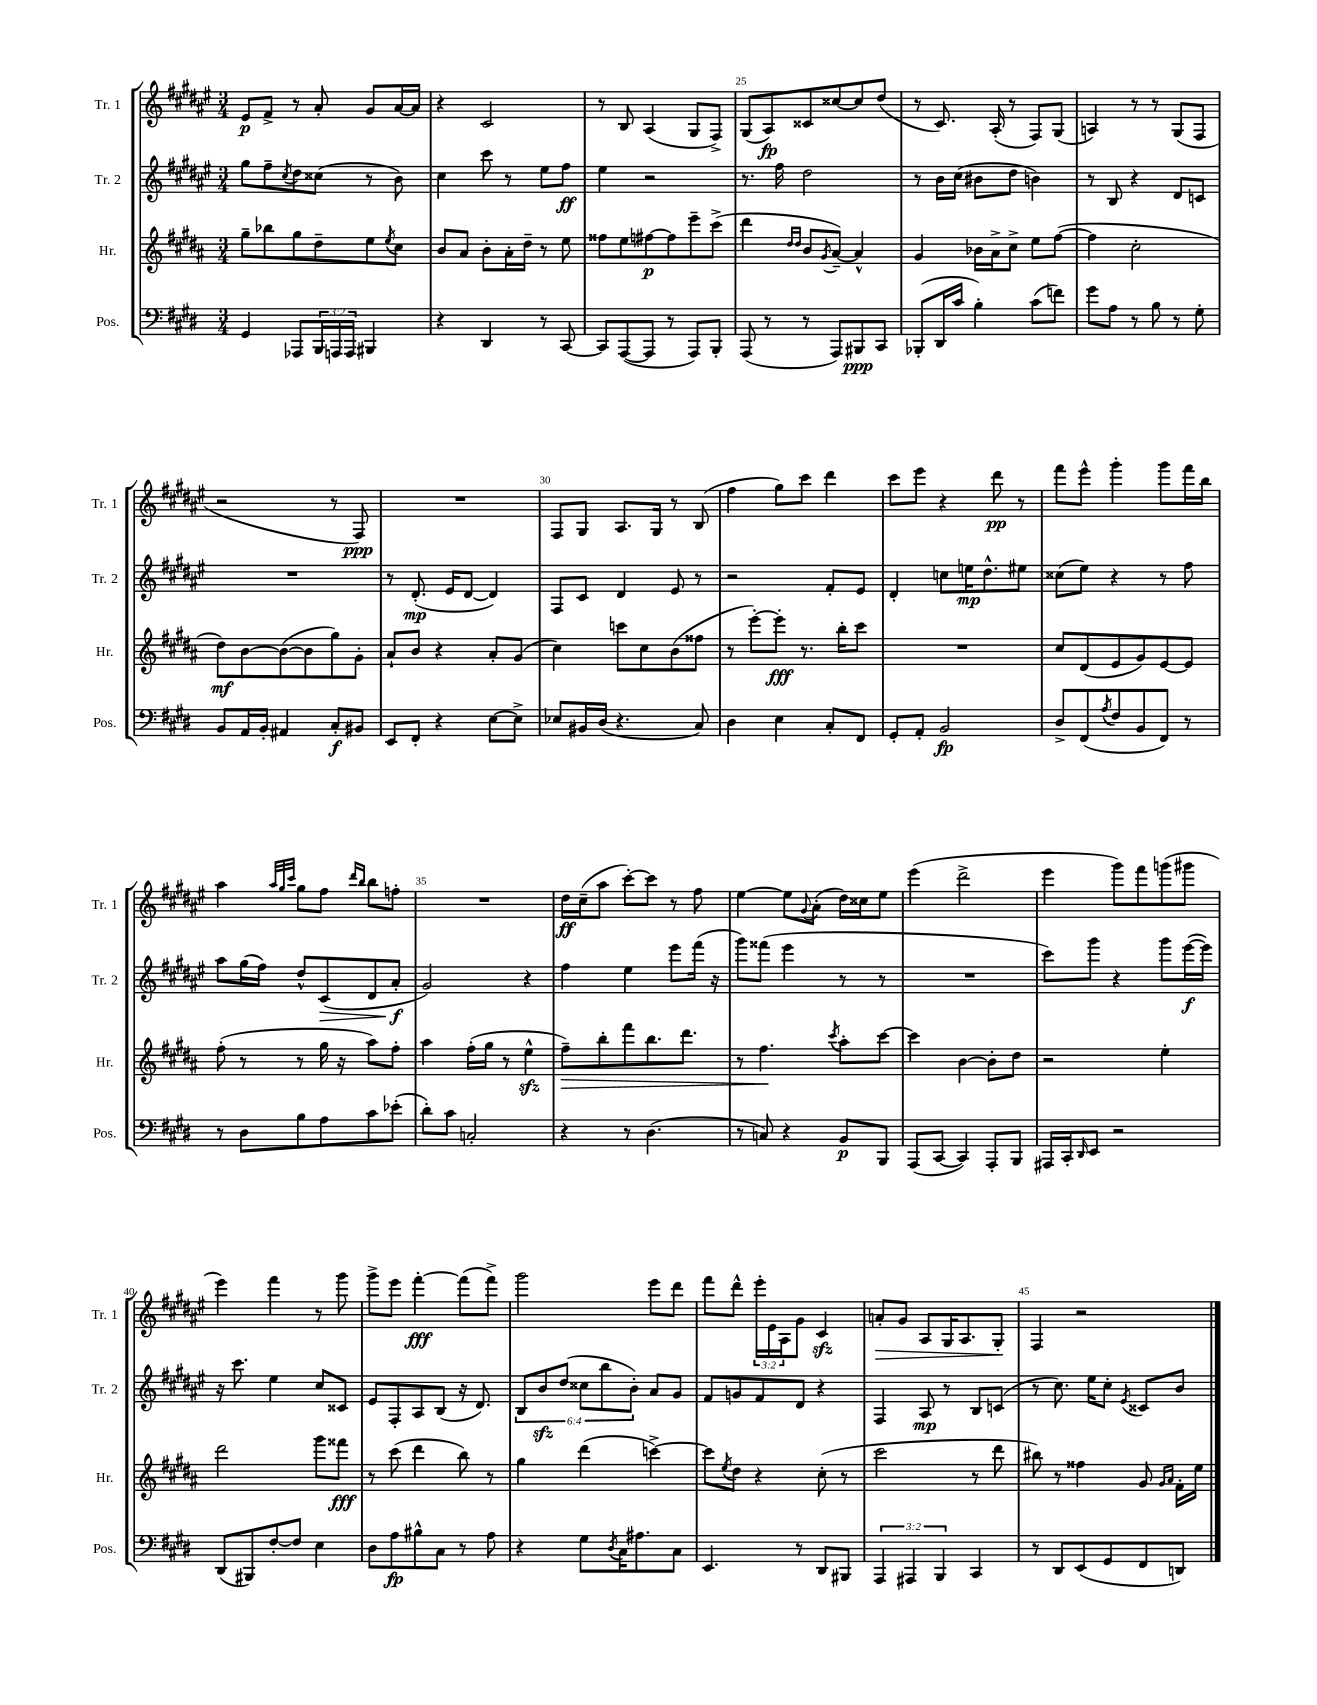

**kern	**kern	**kern	**kern
*staff4	*staff3	*staff2	*staff1
*clefF4	*clefG2	*clefG2	*clefG2
*k[f#c#g#d#]	*k[f#c#g#d#a#]	*k[f#c#g#d#a#e#]	*k[f#c#g#d#a#e#]
*M3/4	*M3/4	*M3/4	*M3/4
4GG#	8gg#~	8gg#	8e#
.	8bb-	8ff#~	8f#^
.	.	8qcc#	.
8AAA-	8gg#	8dd#	8r
24BBB	8dd#~	(8cc##	8a#'
24AAA	.	.	.
24AAA	.	.	.
4BBB#	8ee	8r	8g#
.	8qee	.	.
.	8cc#	8b)	[16a#
.	.	.	16a#]
=	=	=	=
4r	8b	4cc#	4r
.	8a#	.	.
4DD#	8b'	8ccc#	2c#
.	16a#'	8r	.
.	16dd#~	.	.
8r	8r	8ee#	.
[8CC#	8ee	8ff#	.
=	=	=	=
8CC#]	8ff##	4ee#	8r
([8AAA	8ee	.	8B
8AAA]	[8ff#	2r	(4A#
8r	8ff#]	.	.
8AAA)	8eee~	.	8G#
8BBB'	(8ccc#^	.	8F#^)
=	=	=	=
(8AAA	4ddd#	8.r	(8G#
8r	.	.	8A#)
.	.	16ff#	.
.	16qqdd#	.	.
.	16qqdd#	.	.
8r	8b	2dd#	8c##
.	8qg#	.	.
8AAA)	[8a#~)	.	[8cc##
8BBB#	4a#^^]	.	8cc##]
8CC#	.	.	(8dd#
=	=	=	=
(8BBB-'	4g#	8r	8r
16DD#	.	16b	8.c#)
16c#	.	(16cc#	.
4B')	16b-	8b#	.
.	16a#^	.	(16A#'
.	8cc#^	8dd#	8r
(8c#	8ee	4b)	8F#)
8f)	([8ff#	.	(8G#
=	=	=	=
8g#	4ff#]	8r	4A)
8A	.	8B	.
8r	2cc#'	4r	8r
8B	.	.	8r
8r	.	8d#	(8G#
8G#'	.	8c	8F#
=	=	=	=
8BB	8dd#)	2.r	2r
16AA	[8b	.	.
16BB'	.	.	.
4AA#	(8b_	.	.
.	8b]	.	.
8C#'	8gg#)	.	8r
8BB#	8g#'	.	8F#)
=	=	=	=
8EE	8a#`	8r	2.r
8FF#'	8b	(8.d#'	.
4r	4r	.	.
.	.	16e#	.
.	.	[8d#	.
[8E	8a#'	4d#])	.
8E^]	(8g#	.	.
=	=	=	=
8E-	4cc#)	8F#	8F#
16BB#	.	8c#	8G#
(16D#	.	.	.
4.r	8ccc	4d#	8.A#
.	8cc#	.	.
.	.	.	16G#
.	(8b	8e#	8r
8C#)	8ff##	8r	(8B
=	=	=	=
4D#	8r	2r	4ff#
.	[8eee')	.	.
4E	8eee']	.	8gg#)
.	8.r	.	8ccc#
8C#'	.	8f#'	4ddd#
.	16bb'	.	.
8FF#	8ccc#	8e#	.
=	=	=	=
8GG#'	2.r	4d#'	8ccc#
8AA'	.	.	8eee#
2BB	.	8cc	4r
.	.	16ee	.
.	.	8.dd#^^	.
.	.	.	8ddd#
.	.	8ee#	8r
=	=	=	=
8D#^	8cc#	(8cc##	8fff#
(8FF#	(8d#	8ee#)	8eee#^^
8qA	.	.	.
8F#	8e	4r	4ggg#'
8BB	8g#)	.	.
8FF#)	[8e	8r	8ggg#
8r	8e]	8ff#	16fff#
.	.	.	16bb
=	=	=	=
8r	(8ff#'	8aa#	4aa#
8D#	8r	(16gg#	.
.	.	16ff#)	.
.	.	.	32qqaa#
.	.	.	32qqgg#
.	.	.	32qqccc#
8B	8r	8dd#^^	8gg#
8A	16gg#	(8c#	8ff#
.	16r	.	.
.	.	.	16qqddd#
.	.	.	16qqbb
8c#	8aa#)	8d#	8bb
(8e-'	8ff#'	8a#'	8ff'
=	=	=	=
8d#')	4aa#	2g#)	2.r
8c#	.	.	.
2C'	(16ff#'	.	.
.	16gg#	.	.
.	8r	.	.
.	4ee^^	4r	.
=	=	=	=
4r	8ff#~)	4ff#	16dd#
.	.	.	(16cc#~
.	8bb'	.	8aa#
8r	8fff#	4ee#	[8ccc#')
(4.D#	8.bb	.	8ccc#]
.	.	8eee#	8r
.	8.ddd#	.	.
.	.	(16fff#	8ff#
.	.	16r	.
=	=	=	=
8r	8r	8ggg#)	[4ee#
8C)	4.ff#	(8fff##	.
4r	.	4eee#	8ee#]
.	.	.	8qqg#
.	.	.	(8a#'
.	8qccc#	.	.
8BB	8aa#'	8r	16dd#)
.	.	.	16cc##
8BBB	[8ccc#	8r	8ee#
=	=	=	=
(8AAA	4ccc#]	2.r	(4eee#
[8CC#	.	.	.
4CC#])	[4b	.	2ddd#^
8AAA'	8b']	.	.
8BBB	8dd#	.	.
=	=	=	=
16AAA#	2r	8ccc#)	4eee#
16CC#'	.	.	.
16qqDD#	.	.	.
8EE	.	8ggg#	.
2r	.	4r	8ggg#)
.	.	.	8fff#
.	4ee'	8ggg#	(8ggg
.	.	([16eee#	8ggg#
.	.	16eee#])	.
=	=	=	=
(8DD#	2ddd#	16r	4eee#)
.	.	8.ccc#	.
8BBB#)	.	.	.
[8F#'	.	4ee#	4fff#
8F#]	.	.	.
4E	8ggg#	8cc#	8r
.	8fff##	8c##	8ggg#
=	=	=	=
8D#	8r	8e#	8ggg#^
8A	(8ccc#	8F#'	8eee#
8B#^^	4ddd#	8A#	[4fff#'
8C#	.	(8B	.
8r	8bb)	16r	(8fff#]
.	.	8.d#)	.
8A	8r	.	8fff#^)
=	=	=	=
4r	4gg#	12B	2ggg#
.	.	12b	.
.	.	(12dd#	.
8G#	(4ddd#	12cc##	.
.	.	12bb	.
8qD#	.	.	.
16C#	.	.	.
.	.	12b')	.
8.A#	.	.	.
.	[4ccc^)	8a#	8eee#
8C#	.	8g#	8ddd#
=	=	=	=
4.EE	8ccc]	8f#	8fff#
.	8qee	.	.
.	8dd#	8g	8ddd#^^
.	4r	8f#	24eee#'
.	.	.	24e#
.	.	.	24A#
8r	.	8d#	8g#
8DD#	(8cc#'	4r	4c#
8BBB#	8r	.	.
=	=	=	=
6AAA	2ccc#	4F#	8a'
.	.	.	8g#
6AAA#	.	.	.
.	.	8A#	8A#
6BBB	.	.	.
.	.	8r	16G#
.	.	.	8.A#
4CC#	8r	8B	.
.	8ddd#	(8c	8G#'
=	=	=	=
8r	8bb#)	8r	4F#
8DD#	8r	8.cc#)	.
(8EE	4ff##	.	2r
.	.	16ee#	.
8GG#	.	8cc#'	.
.	.	8qe#	.
8FF#	8g#	8c##	.
.	16qqg#	.	.
.	16qqa#	.	.
8DD)	16f#'	8b	.
.	16ee	.	.
==	==	==	==
*-	*-	*-	*-
